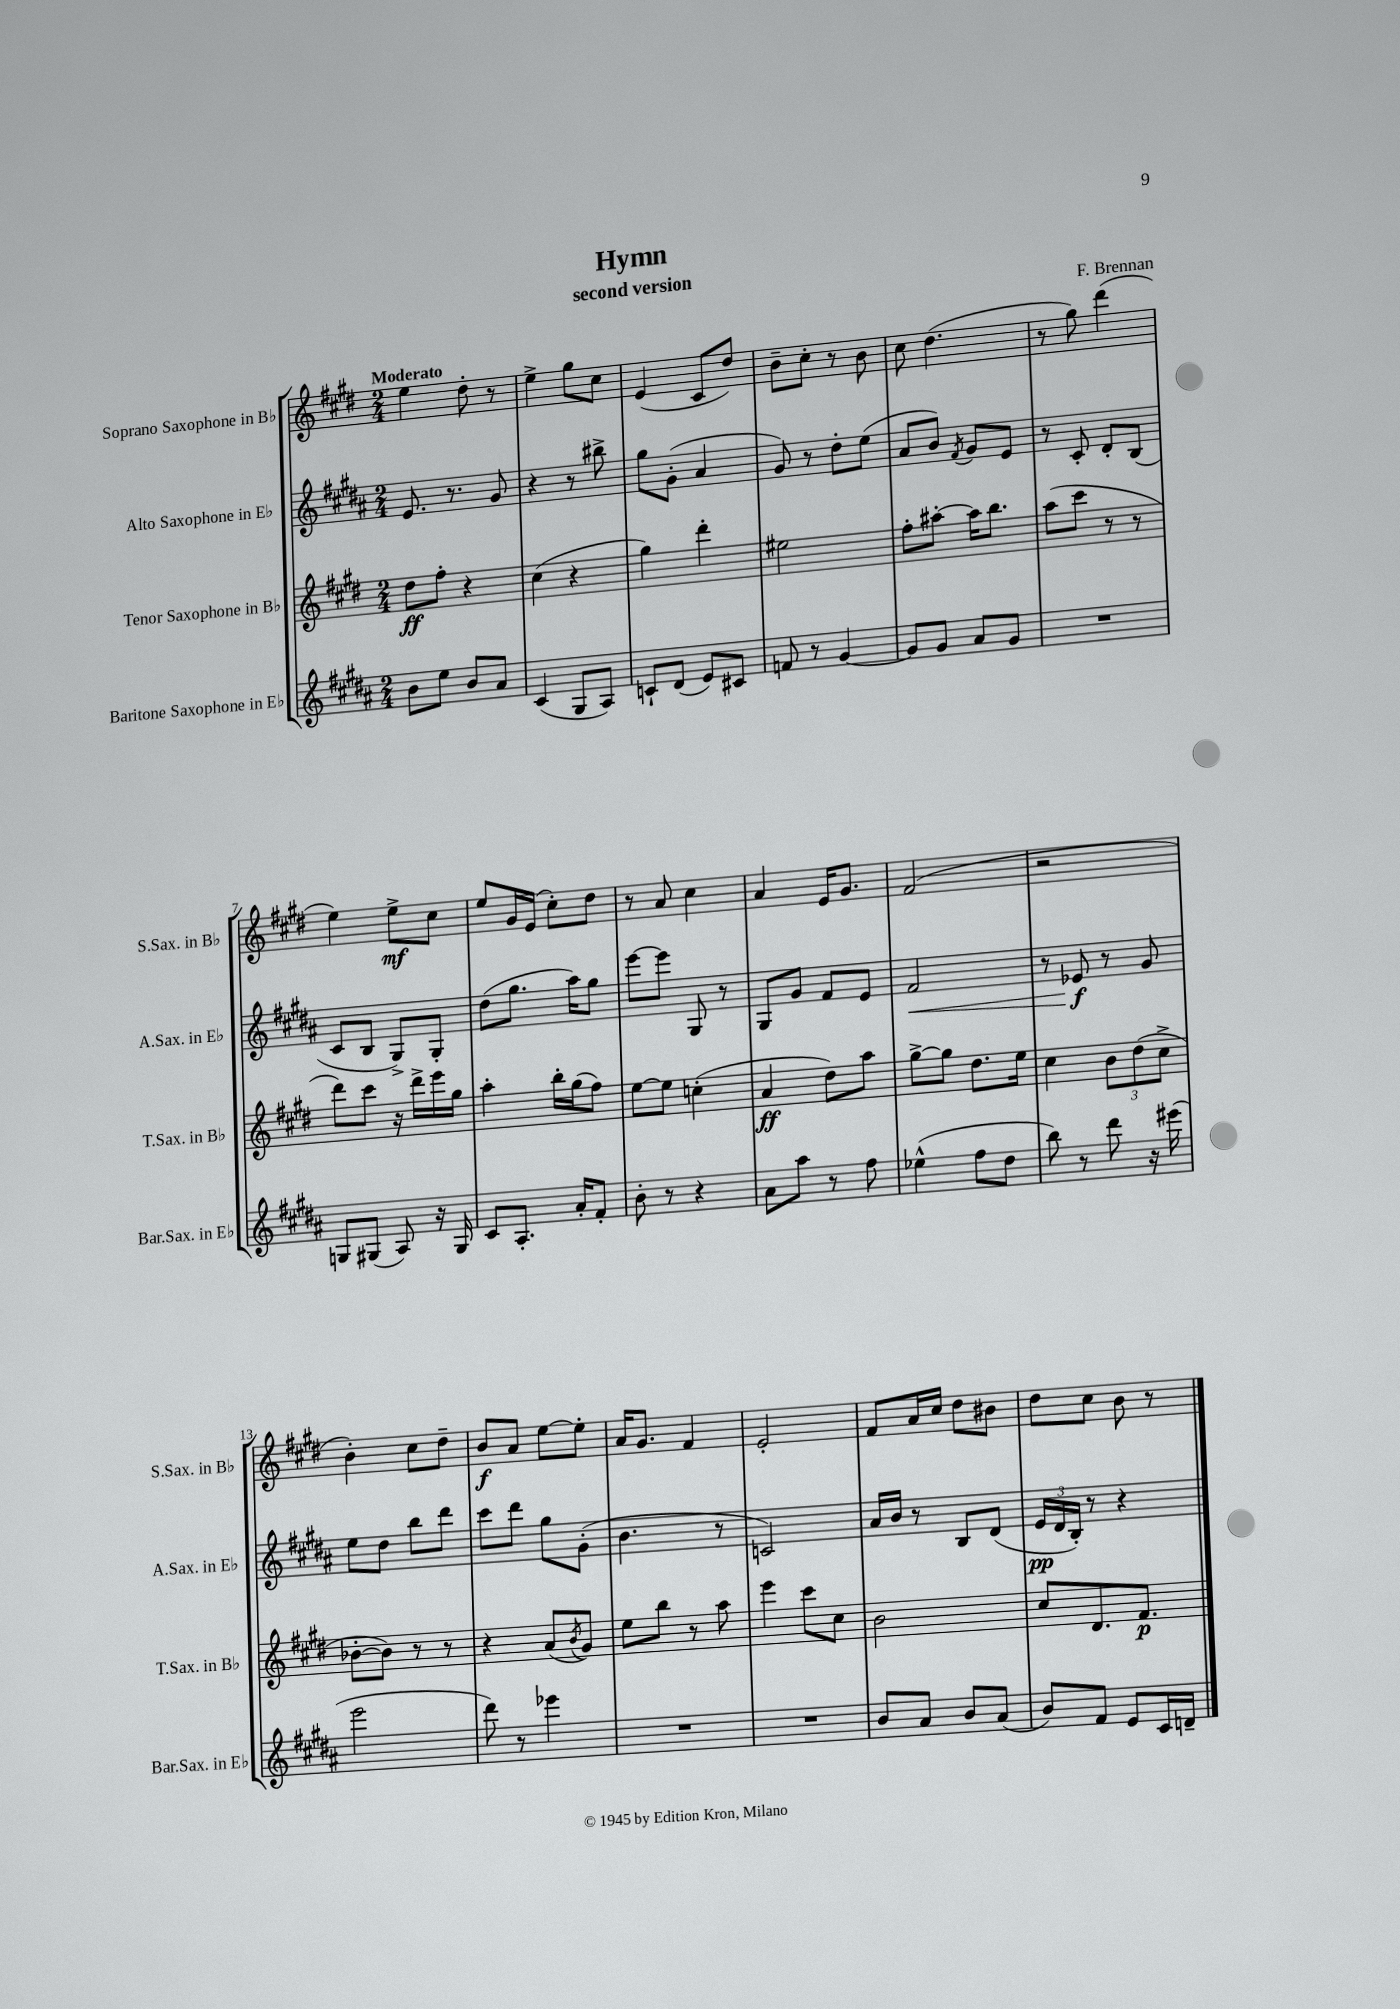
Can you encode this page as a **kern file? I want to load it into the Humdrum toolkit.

**kern	**kern	**dynam	**kern	**dynam	**kern	**dynam
*part4	*part3	*part3	*part2	*part2	*part1	*part1
*staff4	*staff3	*staff3	*staff2	*staff2	*staff1	*staff1
*I"Baritone Saxophone in E♭	*I"Tenor Saxophone in B♭	*	*I"Alto Saxophone in E♭	*	*I"Soprano Saxophone in B♭	*
*I'Bar.Sax. in E♭	*I'T.Sax. in B♭	*	*I'A.Sax. in E♭	*	*I'S.Sax. in B♭	*
*clefG2	*clefG2	*	*clefG2	*	*clefG2	*
*k[f#c#g#d#a#]	*k[f#c#g#d#]	*	*k[f#c#g#d#a#]	*	*k[f#c#g#d#]	*
*M2/4	*M2/4	*	*M2/4	*	*M2/4	*
=1	=1	=1	=1	=1	=1	=1
!	!	!	!	!	!LO:TX:a:B:t=Moderato	!
8b\L	8dd#\L	ff	8.e/	.	4ee\	.
8ee\J	8ff#'\J	.	.	.	.	.
.	.	.	8.r	.	.	.
8b/L	4r	.	.	.	8dd#'\	.
8a#/J	.	.	8g#/	.	8r	.
=2	=2	=2	=2	=2	=2	=2
(4c#/	(4cc#\	.	4r	.	4ee^\	.
8G#/L	4r	.	8r	.	8gg#\L	.
8A#/J)	.	.	8bb#X^\	.	8cc#\J	.
=3	=3	=3	=3	=3	=3	=3
8cn`/L	4gg#\)	.	8gg#\L	.	(4e/	.
(8d#/J	.	.	(8g#'\J	.	.	.
8e/L)	4ddd#'\	.	4a#/	.	8c#/L	.
8c#X/J	.	.	.	.	8dd#/J)	.
=4	=4	=4	=4	=4	=4	=4
8fn/	2ee#X\	.	8g#/)	.	8b~\L	.
8r	.	.	8r	.	8cc#'\J	.
[4g#/	.	.	8dd#'\L	.	8r	.
.	.	.	(8ee\J	.	8b\	.
=5	=5	=5	=5	=5	=5	=5
8g#/L]	8ff#'\L	.	8a#/L	.	8cc#\	.
8g#/J	[8aa#X'\J	.	8b/J)	.	(4.dd#\	.
.	.	.	8qf#/	.	.	.
8a#/L	16aa#\KL]	.	8g#/L	.	.	.
.	8.bb\J	.	.	.	.	.
8g#/J	.	.	8e/J	.	.	.
=6	=6	=6	=6	=6	=6	=6
2r	(8aa\L	.	8r	.	8r	.
.	8ccc#\J	.	8c#'/	.	8gg#\)	.
.	8r	.	8d#'/L	.	(4ddd#\	.
.	8r	.	(8B/J	.	.	.
!!LO:LB:g=z
=7	=7	=7	=7	=7	=7	=7
8Gn/L	8ddd#\L)	.	8c#/L	.	4ee\)	.
(8G#X/J	8ccc#\J	.	8B/J	.	.	.
8A#/)	16r	.	8G#^/L)	.	8ee^\L	mf
.	16ddd#^\LL	.	.	.	.	.
16r	16eee\	.	8G#'/J	.	8cc#\J	.
16G#/	16gg#\JJ	.	.	.	.	.
=8	=8	=8	=8	=8	=8	=8
8c#/L	4aa'\	.	(8dd#\L	.	8ee/L	.
8.A#'/J	.	.	8.gg#\J	.	16g#/L	.
.	.	.	.	.	(16e/JJ	.
.	16bb'\LL	.	.	.	8cc#'\L)	.
16a#'/KL	(16gg#\J	.	16aa#\KL)	.	.	.
8f#'/J	8ff#\J)	.	8gg#\J	.	8dd#\J	.
=9	=9	=9	=9	=9	=9	=9
8b'\	[8ee\L	.	[8eee\L	.	8r	.
8r	8ee\J]	.	8eee\J]	.	8a/	.
4r	(4ccn'\	.	8G#/	.	4cc#\	.
.	.	.	8r	.	.	.
=10	=10	=10	=10	=10	=10	=10
8a#\L	4a/	ff	8G#/L	.	4a/	.
8aa#\J	.	.	8g#/J	.	.	.
8r	8dd#\L)	.	8f#/L	.	16e/KL	.
.	.	.	.	.	8.g#/J	.
8ff#\	8aa\J	.	8e/J	.	.	.
=11	=11	=11	=11	=11	=11	=11
!	!	!	!	!LO:HP:b	!	!
(4ee-X^^\	[8gg#^\L	.	2f#/	<	(2f#/	.
.	8gg#\J]	.	.	.	.	.
8ff#\L	8.dd#\L	.	.	.	.	.
8dd#\J	.	.	.	.	.	.
.	16ee\Jk	.	.	.	.	.
=12	=12	=12	=12	=12	=12	=12
8bb\)	4cc#\	.	8r	.	2r	.
8r	.	.	8e-X/	f	.	.
8ddd#\	12b\L	.	8r	[	.	.
.	(12dd#\	.	.	.	.	.
16r	.	.	8g#/	.	.	.
.	12cc#^\J	.	.	.	.	.
(16eee#X\	.	.	.	.	.	.
!!LO:LB:g=z
=13	=13	=13	=13	=13	=13	=13
2eee\	[8b-X'\L	.	8ee\L	.	4b'\)	.
.	8b-\J])	.	8dd#\J	.	.	.
.	8r	.	8bb\L	.	8cc#\L	.
.	8r	.	8ddd#\J	.	8dd#~\J	.
=14	=14	=14	=14	=14	=14	=14
8ddd#\)	4r	.	8ccc#\L	.	8b/L	f
8r	.	.	8ddd#\J	.	8a/J	.
4eee-X\	(8a/L	.	8gg#\L	.	[8ee\L	.
.	8qb/	.	.	.	.	.
.	8g#/J)	.	(8g#'\J	.	8ee'\J]	.
=15	=15	=15	=15	=15	=15	=15
2r	8ee\L	.	4.b\	.	16a/KL	.
.	.	.	.	.	8.g#/J	.
.	8bb\J	.	.	.	.	.
.	8r	.	.	.	4f#/	.
.	8aa\	.	8r	.	.	.
=16	=16	=16	=16	=16	=16	=16
2r	4eee\	.	2cn/)	.	2e'/	.
.	8ccc#\L	.	.	.	.	.
.	8cc#\J	.	.	.	.	.
=17	=17	=17	=17	=17	=17	=17
8b/L	2b\	.	16a#/LL	.	8f#/L	.
.	.	.	16b/JJ	.	.	.
8a#/J	.	.	8r	.	16a/L	.
.	.	.	.	.	16cc#/JJ	.
8b/L	.	.	8B/L	.	8dd#\L	.
(8a#/J	.	.	(8d#/J	.	8b#X\J	.
=18	=18	=18	=18	=18	=18	=18
8b/L)	8cc#/L	.	24e/LL	pp	8dd#\L	.
.	.	.	24d#/	.	.	.
.	.	.	24B'/JJ)	.	.	.
8f#/J	8.d#/	.	8r	.	8cc#\J	.
8e/L	.	.	4r	.	8b\	.
.	8.f#/J	p	.	.	.	.
16c#/L	.	.	.	.	8r	.
16dn~/JJ	.	.	.	.	.	.
==	==	==	==	==	==	==
*-	*-	*-	*-	*-	*-	*-
